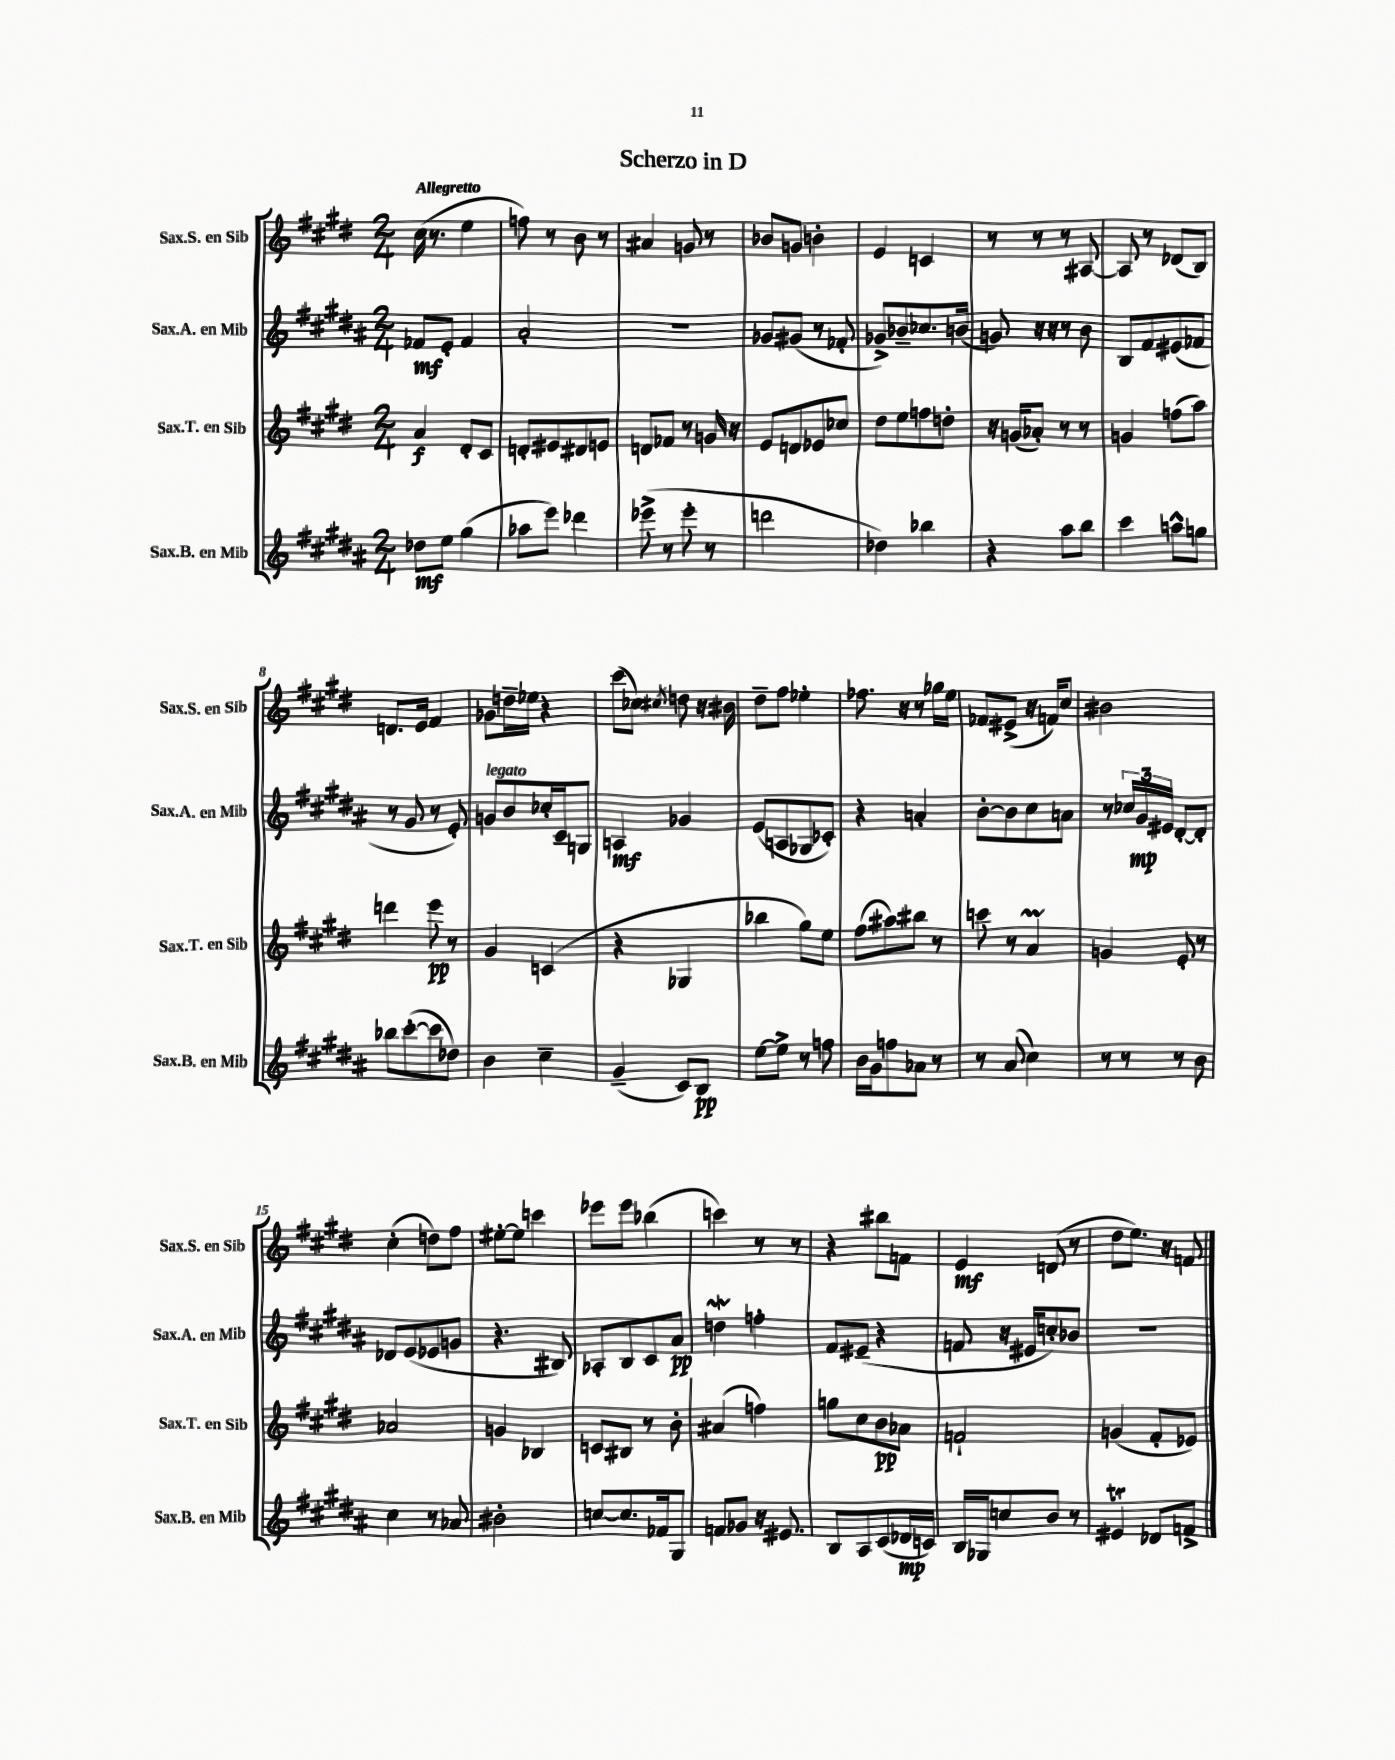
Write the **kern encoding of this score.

**kern	**dynam	**kern	**dynam	**kern	**dynam	**kern	**dynam
*part4	*part4	*part3	*part3	*part2	*part2	*part1	*part1
*staff4	*staff4	*staff3	*staff3	*staff2	*staff2	*staff1	*staff1
*I"Sax.B. en Mib	*	*I"Sax.T. en Sib	*	*I"Sax.A. en Mib	*	*I"Sax.S. en Sib	*
*I'Sax.B. en Mib	*	*I'Sax.T. en Sib	*	*I'Sax.A. en Mib	*	*I'Sax.S. en Sib	*
*clefG2	*	*clefG2	*	*clefG2	*	*clefG2	*
*k[f#c#g#d#a#]	*	*k[f#c#g#d#]	*	*k[f#c#g#d#a#]	*	*k[f#c#g#d#]	*
*M2/4	*	*M2/4	*	*M2/4	*	*M2/4	*
=1	=1	=1	=1	=1	=1	=1	=1
!	!	!	!	!	!	!LO:TX:a:B:t=Allegretto	!
8dd-X\L	mf	4a/	f	8f-X/L	mf	(16cc#\	.
.	.	.	.	.	.	8.r	.
8ee\J	.	.	.	8e'/J	.	.	.
(4gg#\	.	8d#'/L	.	4f-/	.	4ee\	.
.	.	8c#/J	.	.	.	.	.
=2	=2	=2	=2	=2	=2	=2	=2
8aa-X\L	.	8dn'/L	.	2a#'/	.	8ffn\)	.
8eee\J)	.	8e#X/	.	.	.	8r	.
4ddd-X\	.	8d#X/	.	.	.	8b\	.
.	.	8en/J	.	.	.	8r	.
=3	=3	=3	=3	=3	=3	=3	=3
(8eee-X^\	.	8dn/L	.	2r	.	4a#X/	.
8r	.	8f-X/J	.	.	.	.	.
8eee-'\	.	8r	.	.	.	8gn/	.
8r	.	16gn/	.	.	.	8r	.
.	.	16r	.	.	.	.	.
=4	=4	=4	=4	=4	=4	=4	=4
2dddn\	.	8e/L	.	8g-X/L	.	8b-X/L	.
.	.	8dn/	.	(8g#X/J	.	8gn/J	.
.	.	8e-X/	.	8r	.	4bn'\	.
.	.	8cc-X/J	.	8f-X'/	.	.	.
=5	=5	=5	=5	=5	=5	=5	=5
4dd-X\)	.	8dd#\L	.	8g-X^/L)	.	4e/	.
.	.	8ee\	.	8b-X~/	.	.	.
4bb-X\	.	8ffn\	.	8.cc-X/	.	4cn/	.
.	.	8ddn'\J	.	.	.	.	.
.	.	.	.	(16bn/Jk	.	.	.
=6	=6	=6	=6	=6	=6	=6	=6
4r	.	16r	.	8gn/)	.	8r	.
.	.	(16gn/KL	.	.	.	.	.
.	.	8a-X'/J)	.	16r	.	8r	.
.	.	.	.	16r	.	.	.
8aa#\L	.	8r	.	8r	.	8r	.
8bb\J	.	8r	.	8b\	.	[8A#X/	.
=7	=7	=7	=7	=7	=7	=7	=7
4ccc#\	.	4gn/	.	8B/L	.	8A#/]	.
.	.	.	.	8f#/	.	8r	.
8aan^^\L	.	(8ffn\L	.	(8e#X/	.	(8d-X/L	.
8ggn\J	.	8aa\J)	.	8f-X/J	.	8B/J)	.
!!LO:LB:g=z
=8	=8	=8	=8	=8	=8	=8	=8
8bb-X\L	.	4dddn\	.	8r	.	8.dn/L	.
([8ccc#'\	.	.	.	8g#/	.	.	.
.	.	.	.	.	.	16e/Jk	.
8ccc#\]	.	8eee\	pp	8r	.	4f#/	.
8dd-X\J)	.	8r	.	8e'/)	.	.	.
=9	=9	=9	=9	=9	=9	=9	=9
!	!	!	!	!LO:TX:a:i:t=legato	!	!	!
4b\	.	4g#/	.	8gn/L	.	8g-X\L	.
.	.	.	.	8b/	.	16ddn~\L	.
.	.	.	.	.	.	16ee-X\JJ	.
4cc#~\	.	(4cn/	.	16cc-X'/L	.	4r	.
.	.	.	.	16c#~/J	.	.	.
.	.	.	.	8Gn/J	.	.	.
=10	=10	=10	=10	=10	=10	=10	=10
(4g#~/	.	4r	.	4An/	mf	(8ccc#\L	.
.	.	.	.	.	.	8cc-X\J)	.
.	.	.	.	.	.	8qcc#X/	.
8c#/L)	.	4G-X/	.	4g-X/	.	8ddn\	.
8B/J	pp	.	.	.	.	16r	.
.	.	.	.	.	.	16b#X\	.
=11	=11	=11	=11	=11	=11	=11	=11
[8ee\L	.	4bb-X\	.	(8e/L	.	8dd#~\L	.
8ee^\J]	.	.	.	8An/	.	8ff#\J	.
8r	.	8gg#\L)	.	8G-X/	.	4ee-X'\	.
8ffn\	.	8ee\J	.	8c-X'/J)	.	.	.
=12	=12	=12	=12	=12	=12	=12	=12
16b\LL	.	(8ff#\L	.	4r	.	8.ff-X\	.
16g#\J	.	.	.	.	.	.	.
8ffn\	.	8aa#X\)	.	.	.	.	.
.	.	.	.	.	.	16r	.
8a-X\J	.	8bb#X\J	.	4an'/	.	8r	.
8r	.	8r	.	.	.	16gg-X\LL	.
.	.	.	.	.	.	16ee\JJ	.
=13	=13	=13	=13	=13	=13	=13	=13
8r	.	8cccn\	.	[8b'\L	.	8f-X/L	.
(8a#/	.	8r	.	8b\]	.	(8e#X^/J	.
4cc#\)	.	4aM/	.	8cc#\	.	16r	.
.	.	.	.	.	.	16fn/KL)	.
.	.	.	.	8an\J	.	8cc#/J	.
=14	=14	=14	=14	=14	=14	=14	=14
8r	.	4gn/	.	8r	.	2b#X\	.
8r	.	.	.	24cc-X/LL	.	.	.
.	.	.	.	24g#/	mp	.	.
.	.	.	.	24e#X/JJ	.	.	.
8r	.	8e'/	.	[8d#'/L	.	.	.
8b\	.	8r	.	8d#'/J]	.	.	.
!!LO:LB:g=z
=15	=15	=15	=15	=15	=15	=15	=15
4cc#\	.	2a-X/	.	8d-X/L	.	(4cc#'\	.
.	.	.	.	(8e/	.	.	.
8r	.	.	.	8e-X/	.	8ddn\L)	.
8a-X/	.	.	.	8gn/J	.	8ff#\J	.
=16	=16	=16	=16	=16	=16	=16	=16
2b#X'\	.	4gn/	.	4.r	.	[8ee#X'\L	.
.	.	.	.	.	.	8ee#\J]	.
.	.	4B-X/	.	.	.	4cccn\	.
.	.	.	.	8B#X/)	.	.	.
=17	=17	=17	=17	=17	=17	=17	=17
[8ccn/L	.	8cn/L	.	8A-X'/L	.	8eee-X\L	.
8.cc/]	.	8B#X/J	.	8B/	.	8eee-\J	.
.	.	8r	.	8c#/	.	(4bb-X\	.
16f-X/k	.	.	.	.	.	.	.
8G#/J	.	8b'\	.	8a#/J	pp	.	.
=18	=18	=18	=18	=18	=18	=18	=18
8fn/L	.	(4a#X/	.	4ddnw\	.	4cccn\)	.
8g-X/J	.	.	.	.	.	.	.
16r	.	4ffn\)	.	4ffn'\	.	8r	.
8.e#X/	.	.	.	.	.	.	.
.	.	.	.	.	.	8r	.
=19	=19	=19	=19	=19	=19	=19	=19
8B/L	.	8ggn\L	.	8f#/L	.	4r	.
8A#/	.	8cc#\	.	(8e#X~/J	.	.	.
(8c#/	.	8b\	pp	4r	.	8bb#X\L	.
16d-X/L	mp	8a-X\J	.	.	.	8fn\J	.
16cn/JJ)	.	.	.	.	.	.	.
=20	=20	=20	=20	=20	=20	=20	=20
16B/LL	.	2fn`/	.	8fn/	.	4e/	mf
16G-X/J	.	.	.	.	.	.	.
8ccn/	.	.	.	16r	.	.	.
.	.	.	.	16e#X/KL	.	.	.
8b/J	.	.	.	8ccn'/)	.	(8dn/	.
8r	.	.	.	8b-X/J	.	8r	.
=21	=21	=21	=21	=21	=21	=21	=21
4e#Xt/	.	(4gn/	.	2r	.	8dd#\L	.
.	.	.	.	.	.	8.ee\J)	.
8d-X/L	.	8f#'/L	.	.	.	.	.
.	.	.	.	.	.	16r	.
8fn^/J	.	8e-X/J)	.	.	.	8fn/	.
==	==	==	==	==	==	==	==
*-	*-	*-	*-	*-	*-	*-	*-
